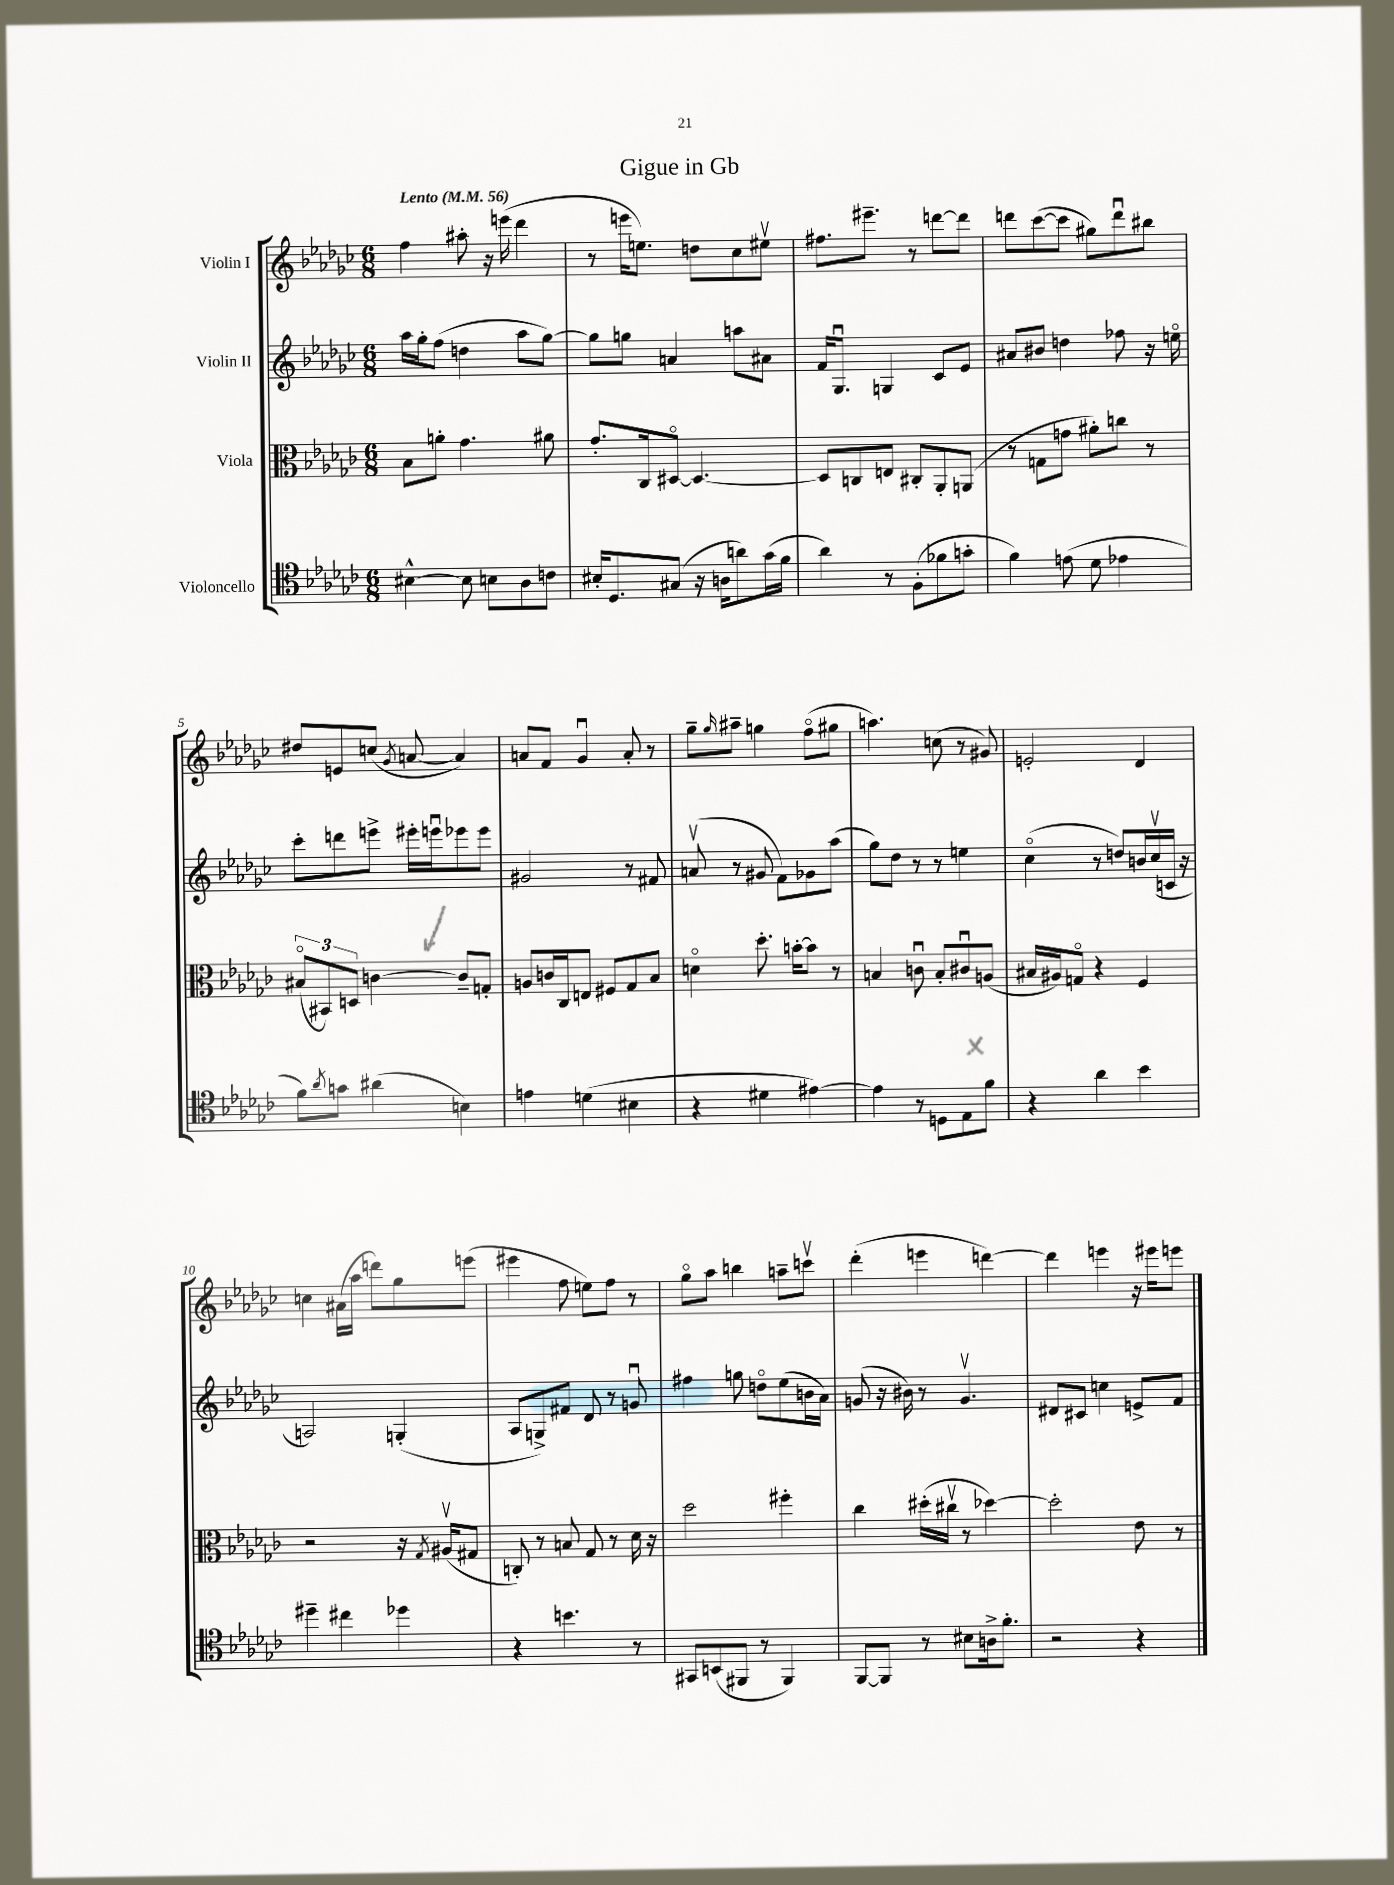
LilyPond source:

\header { title = "Gigue in Gb" }
<<
\new StaffGroup <<
\new Staff = "s0" \with { instrumentName = "Violin I" } {
    \clef treble \key ges \major \numericTimeSignature \time 6/8 \tempo "Lento" 4 = 56
    f''4 ais''8-. r16 e'''16( des'''4 |
    r8 e'''16 e''8.) d''8 ces''8 eis''8\upbow |
    fis''8. eis'''8.-- r8 d'''8~ d'''8 |
    d'''8 ces'''8~( ces'''8 gis''8) d'''8\downbow bis''8 |
    dis''8 e'8 c''8( \acciaccatura { ges'8 } a'8~ a'4) |
    a'8 f'8 ges'4\downbow a'8-. r8 |
    ges''8-- \grace { ges''16 } ais''8-- g''4 f''8\flageolet( gis''8 |
    a''4.) c''8( r8 gis'8) |
    e'2-. des'4 |
    c''4 ais'16( aes''16 d'''8) ges''8 e'''8( |
    eis'''4 f''8 e''8) f''8 r8 |
    ges''8\flageolet aes''8 b''4 a''8-- c'''8\upbow |
    des'''4-.( e'''4 d'''4~) |
    d'''4 e'''4 r16 eis'''16 e'''8 \bar "|." |
}
\new Staff = "s1" \with { instrumentName = "Violin II" } {
    \clef treble \key ges \major \numericTimeSignature \time 6/8
    aes''16 ges''16-. f''8( d''4 aes''8 ges''8~) |
    ges''8 g''8 a'4 a''8 ais'8 |
    f'16 ges8.\downbow g4 ces'8 ees'8 |
    ais'8 bis'8 d''4 fes''8 r16 e''16\flageolet |
    ces'''8-. d'''8 e'''8-> eis'''16-. e'''16\downbow ees'''8 ees'''8 |
    gis'2 r8 fis'8 |
    a'8\upbow( r8 gis'8 f'8) ges'8 aes''8( |
    ges''8) des''8 r8 r8 e''4 |
    ces''4\flageolet( r8 d''8) b'16 ces''16\upbow( c'16 r16 |
    a2) g4-.( |
    aes8 g8->) fis'8 des'8 r8 g'8\downbow |
    fis''4 g''8 d''8\flageolet ees''8( b'16 aes'16) |
    g'8( r16 bis'16) r8 g'4.\upbow |
    dis'8 cis'8 c''4 e'8-> f'8 \bar "|." |
}
\new Staff = "s2" \with { instrumentName = "Viola" } {
    \clef alto \key ges \major \numericTimeSignature \time 6/8
    bes8 a'8-. ges'4. ais'8 |
    ges'8.-. ces16 dis8~\flageolet dis4.~ |
    dis8 c8 e8 cis8-. aes,8-. a,8( |
    r8 g8 g'8 ais'8-.) c''8 r8 |
    \tuplet 3/2 { bis8\flageolet( bis,8) d8 } c'4~ c'8-- g8-. |
    a8 c'16 ces16 e8 fis8 ges8 bes8 |
    d'4\flageolet des''8.-. b'16~-. b'8 r8 |
    b4 c'8\downbow b8-. cis'8\downbow a8( |
    bis16 ais16) g8\flageolet r4 f4 |
    r2 r16 \acciaccatura { ges8 } ais16\upbow( gis8 |
    c8-.) r8 b8 ges8 r8 des'16 r16 |
    des''2 fis''4-. |
    ces''4 dis''16-.( cis''16\upbow r8 des''4~) |
    des''2-. ees'8 r8 \bar "|." |
}
\new Staff = "s3" \with { instrumentName = "Violoncello" } {
    \clef tenor \key ges \major \numericTimeSignature \time 6/8
    bis4~-^ bis8 b8 aes8 c'8 |
    bis16-. des8. gis8( r16 a16 a'8) ges'16( f'16 |
    aes'4) r8 f8-.( fes'8 g'8-. |
    f'4) e'8( des'8 ees'4 |
    f'8) \acciaccatura { aes'8 } g'8 ais'4( b4) |
    e'4 d'4( bis4 |
    r4 dis'4 eis'4~) |
    eis'4 r8 d8 ees8 f'8 |
    r4 aes'4 bes'4 |
    dis''4-- cis''4 des''4 |
    r4 b'4. r8 |
    gis,8 b,8( fis,8 r8 fis,4) |
    f,8~ f,8 r8 bis8 a16-> f'8.-. |
    r2 r4 \bar "|." |
}
>>
>>
